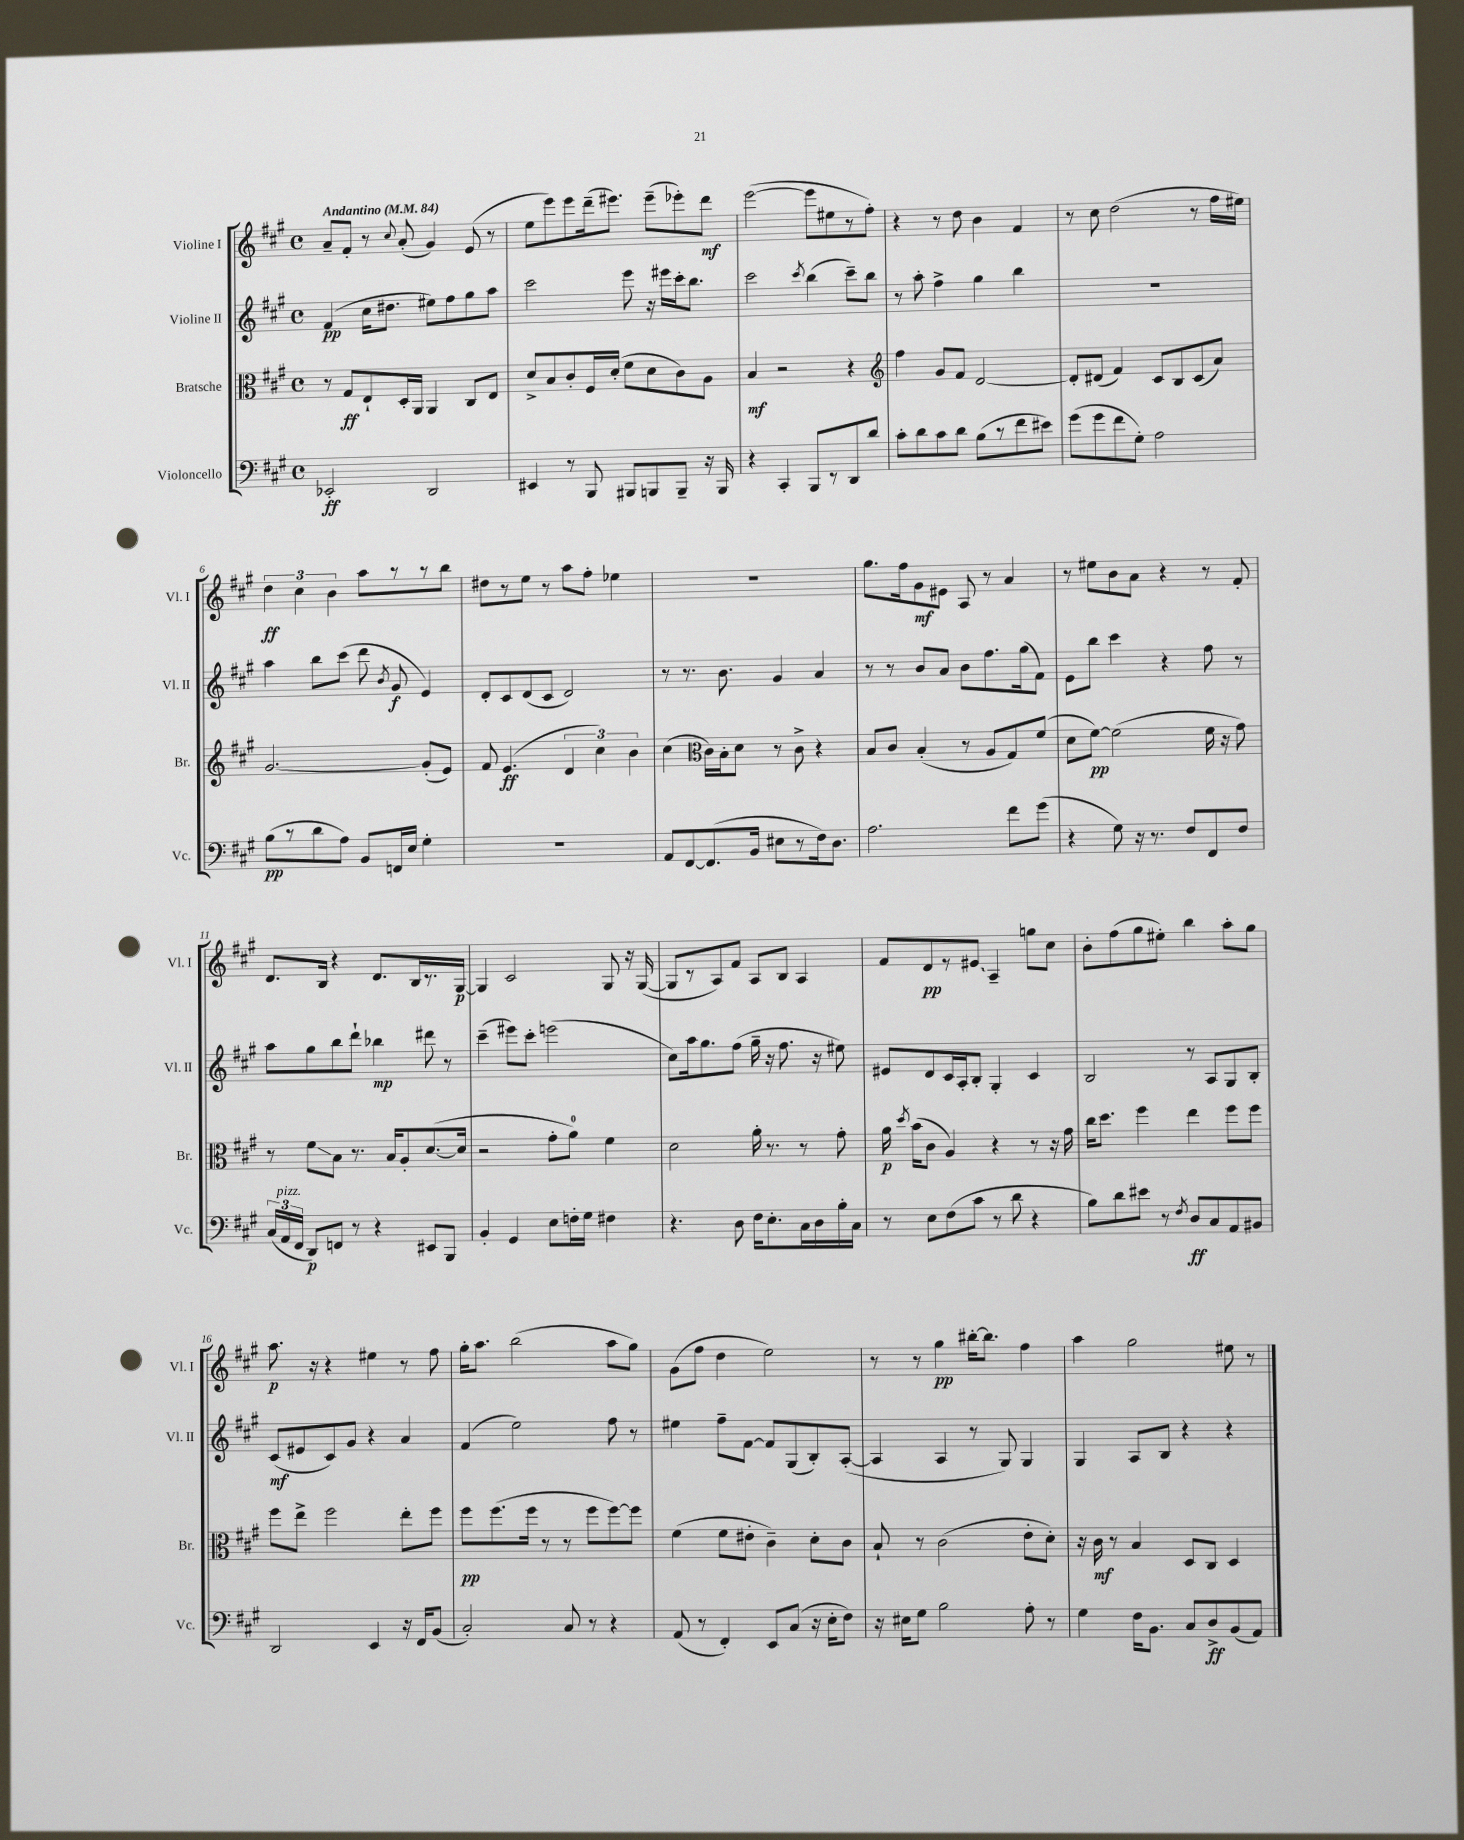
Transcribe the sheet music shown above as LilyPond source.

<<
\new StaffGroup <<
\new Staff = "s0" \with { instrumentName = "Violine I" shortInstrumentName = "Vl. I" } {
    \clef treble \key a \major \defaultTimeSignature \time 4/4 \tempo "Andantino" 4 = 84
    \autoBeamOff a'8[-- fis'8]-. r8 \appoggiatura { cis''8 } a'8-.( gis'4) e'8( r8 |
    e''8[ e'''8) e'''8 d'''16--( eis'''8.]) eis'''8[--( ees'''8-.) d'''8]\mf |
    e'''2~( e'''8[ eis''8 r8 fis''8]-.) |
    r4 r8 d''8 b'4 fis'4 |
    r8 cis''8 d''2( r8 fis''16[ eis''16]) |
    \tuplet 3/2 { d''4\ff cis''4 b'4 } a''8[ r8 r8 b''8] |
    dis''8[ r8 e''8] r8 a''8[ fis''8]-. ees''4 |
    R1 |
    gis''8.[ fis''16 gis'8\mf eis'8] a8 r8 a'4 |
    r8 eis''8[ b'8 a'8] r4 r8 fis'8-. |
    d'8.[ b16] r4 d'8.[ b16 r8. gis16]~\p |
    gis4 cis'2 gis8 r16 gis16~( |
    gis8[ r8 a8) fis'8] a8[ b8] a4 |
    fis'8[ d'8\pp r8 \once \override Glissando.style = #'zigzag eis'8]\glissando a4-- g''8[ cis''8] |
    b'8[-. fis''8( gis''8 eis''8]-.) b''4 a''8[-. gis''8] |
    a''8.\p r16 r4 eis''4 r8 fis''8 |
    gis''16[-. a''8.] b''2( a''8[ gis''8]) |
    gis'8[( fis''8] d''4 e''2) |
    r8 r8 gis''4\pp bis''16[~-. bis''8.] fis''4 |
    a''4 gis''2 eis''8 r8 \bar "|." |
}
\new Staff = "s1" \with { instrumentName = "Violine II" shortInstrumentName = "Vl. II" } {
    \clef treble \key a \major \defaultTimeSignature \time 4/4
    \autoBeamOff fis'4\pp( cis''16[ dis''8.] eis''8[) fis''8 gis''8 a''8] |
    cis'''2 e'''8 r16 eis'''16[ cis'''16-. b''8.] |
    cis'''2 \acciaccatura { cis'''8 } b''4( cis'''8[--) b''8] |
    r8 a''8-. fis''4-> gis''4 b''4 |
    R1 |
    a''4 b''8[ cis'''8]( d'''8 \acciaccatura { b'8 } gis'8\f e'4) |
    d'8[-. cis'8 d'8( cis'8] d'2) |
    r8 r8. b'8. gis'4 a'4 |
    r8 r8 b'8[ a'8] b'8[ fis''8. gis''16( fis'8]) |
    e'8[ b''8] cis'''4 r4 fis''8 r8 |
    a''8[ gis''8 b''8 d'''8]-! bes''4\mp dis'''8 r8 |
    cis'''4--( eis'''8[) cis'''8]-. e'''2( |
    cis''8[) a''16 gis''8. fis''8]( gis''16-- r16 fis''8. r16 eis''8) |
    eis'8[ d'8 cis'16 a16-. b8]-. gis4-. cis'4 |
    b2 r8 a8[ gis8 b8]-. |
    cis'8[\mf( eis'8 cis'8) gis'8] r4 a'4 |
    fis'4( e''2) fis''8 r8 |
    eis''4 fis''8[-- fis'8]~ fis'8[ gis8( b8-.) a8]~-.( |
    a4 a4 r8 gis8) gis4 |
    gis4 a8[ b8] r4 r4 \bar "|." |
}
\new Staff = "s2" \with { instrumentName = "Bratsche" shortInstrumentName = "Br." } {
    \clef alto \key a \major \defaultTimeSignature \time 4/4
    \autoBeamOff r8 gis8[\ff e8-! d16-. a,16] a,4 cis8[ e8] |
    d'8[-> b8 cis'8-. fis16 d'16]-.( fis'8[ d'8 cis'8) a8] |
    b4\mf r2 r4 |
    \clef treble fis''4 gis'8[ fis'8] d'2~ |
    d'8[-. dis'8]( fis'4) cis'8[ b8 cis'8( a'8]) |
    gis'2.~ gis'8[-.( e'8]) |
    fis'8 e'4.\ff( \tuplet 3/2 { d'4 cis''4) b'4 } |
    cis''4( \clef alto cis'16[) b16-. d'8] r8 cis'8-> r4 |
    b8[ cis'8] b4-.( r8 a8[ gis8) fis'8]( |
    d'8[ fis'8]~\pp) fis'2( fis'16 r16 gis'8) |
    r8 fis'8[\glissando b8] r8. b16[ a8-. d'8.~( d'16] |
    r2 gis'8[-. a'8]-0) fis'4 |
    d'2 a'16-. r8. r8 gis'8-. |
    a'16\p \acciaccatura { d''8 } b'16[( cis'8] a4) r4 r8 r16 gis'16 |
    cis''16[ d''8.] fis''4 e''4 fis''8[ fis''8] |
    fis''8[ e''8]-> fis''2 e''8[-. fis''8] |
    fis''8[\pp fis''8.( fis''16] r8 r8 fis''8[ fis''8~) fis''8] |
    fis'4( fis'8[ eis'8]-. cis'4--) d'8[-. cis'8] |
    b8-! r8 cis'2( e'8[-. d'8]-.) |
    r16 cis'16\mf r8 b4 d8[ cis8] d4 \bar "|." |
}
\new Staff = "s3" \with { instrumentName = "Violoncello" shortInstrumentName = "Vc." } {
    \clef bass \key a \major \defaultTimeSignature \time 4/4
    \autoBeamOff ees,2-.\ff d,2 |
    eis,4 r8 b,,8 bis,,8[ b,,8 b,,8]-- r16 b,,16 |
    r4 cis,4-. b,,8[ r8 d,8 d'8] |
    cis'8[-. d'8 cis'8 d'8] b8[( r8 fis'8 eis'8]) |
    gis'8[( gis'8 fis'8 gis8]-.) a2 |
    b8[\pp( r8 d'8 a8]) b,8[ f,16 e16] gis4-. |
    R1 |
    a,8[ fis,8~ fis,8.( b,16] eis8[ r8 fis16) d8.] |
    a2. fis'8[ gis'8]( |
    r4 gis8) r16 r8. fis8[ fis,8 fis8] |
    \tuplet 3/2 { cis16[( a,16^\markup { \italic "pizz." } fis,16] } d,8[\p) f,8] r8 r4 eis,8[ b,,8] |
    b,4-. gis,4 e8[ f16-. gis16] fis4 |
    r4. d8 fis16[ e8.-. cis16 d16 b16-. cis16] |
    r8 e8[ fis8( cis'8] r8 d'8 r4 |
    b8[) d'8 eis'8] r8 \acciaccatura { fis8 } d8[\ff cis8 a,8 bis,8] |
    d,2 e,4 r16 fis,16[ b,8]( |
    cis2-.) cis8 r8 r4 |
    a,8( r8 fis,4-.) e,8[ cis8]( r16 e16[-. fis8]) |
    r16 eis16[ gis8] b2 a8-. r8 |
    gis4 fis16[ b,8.] cis8[ d8->\ff b,8( a,8]) \bar "|." |
}
>>
>>
